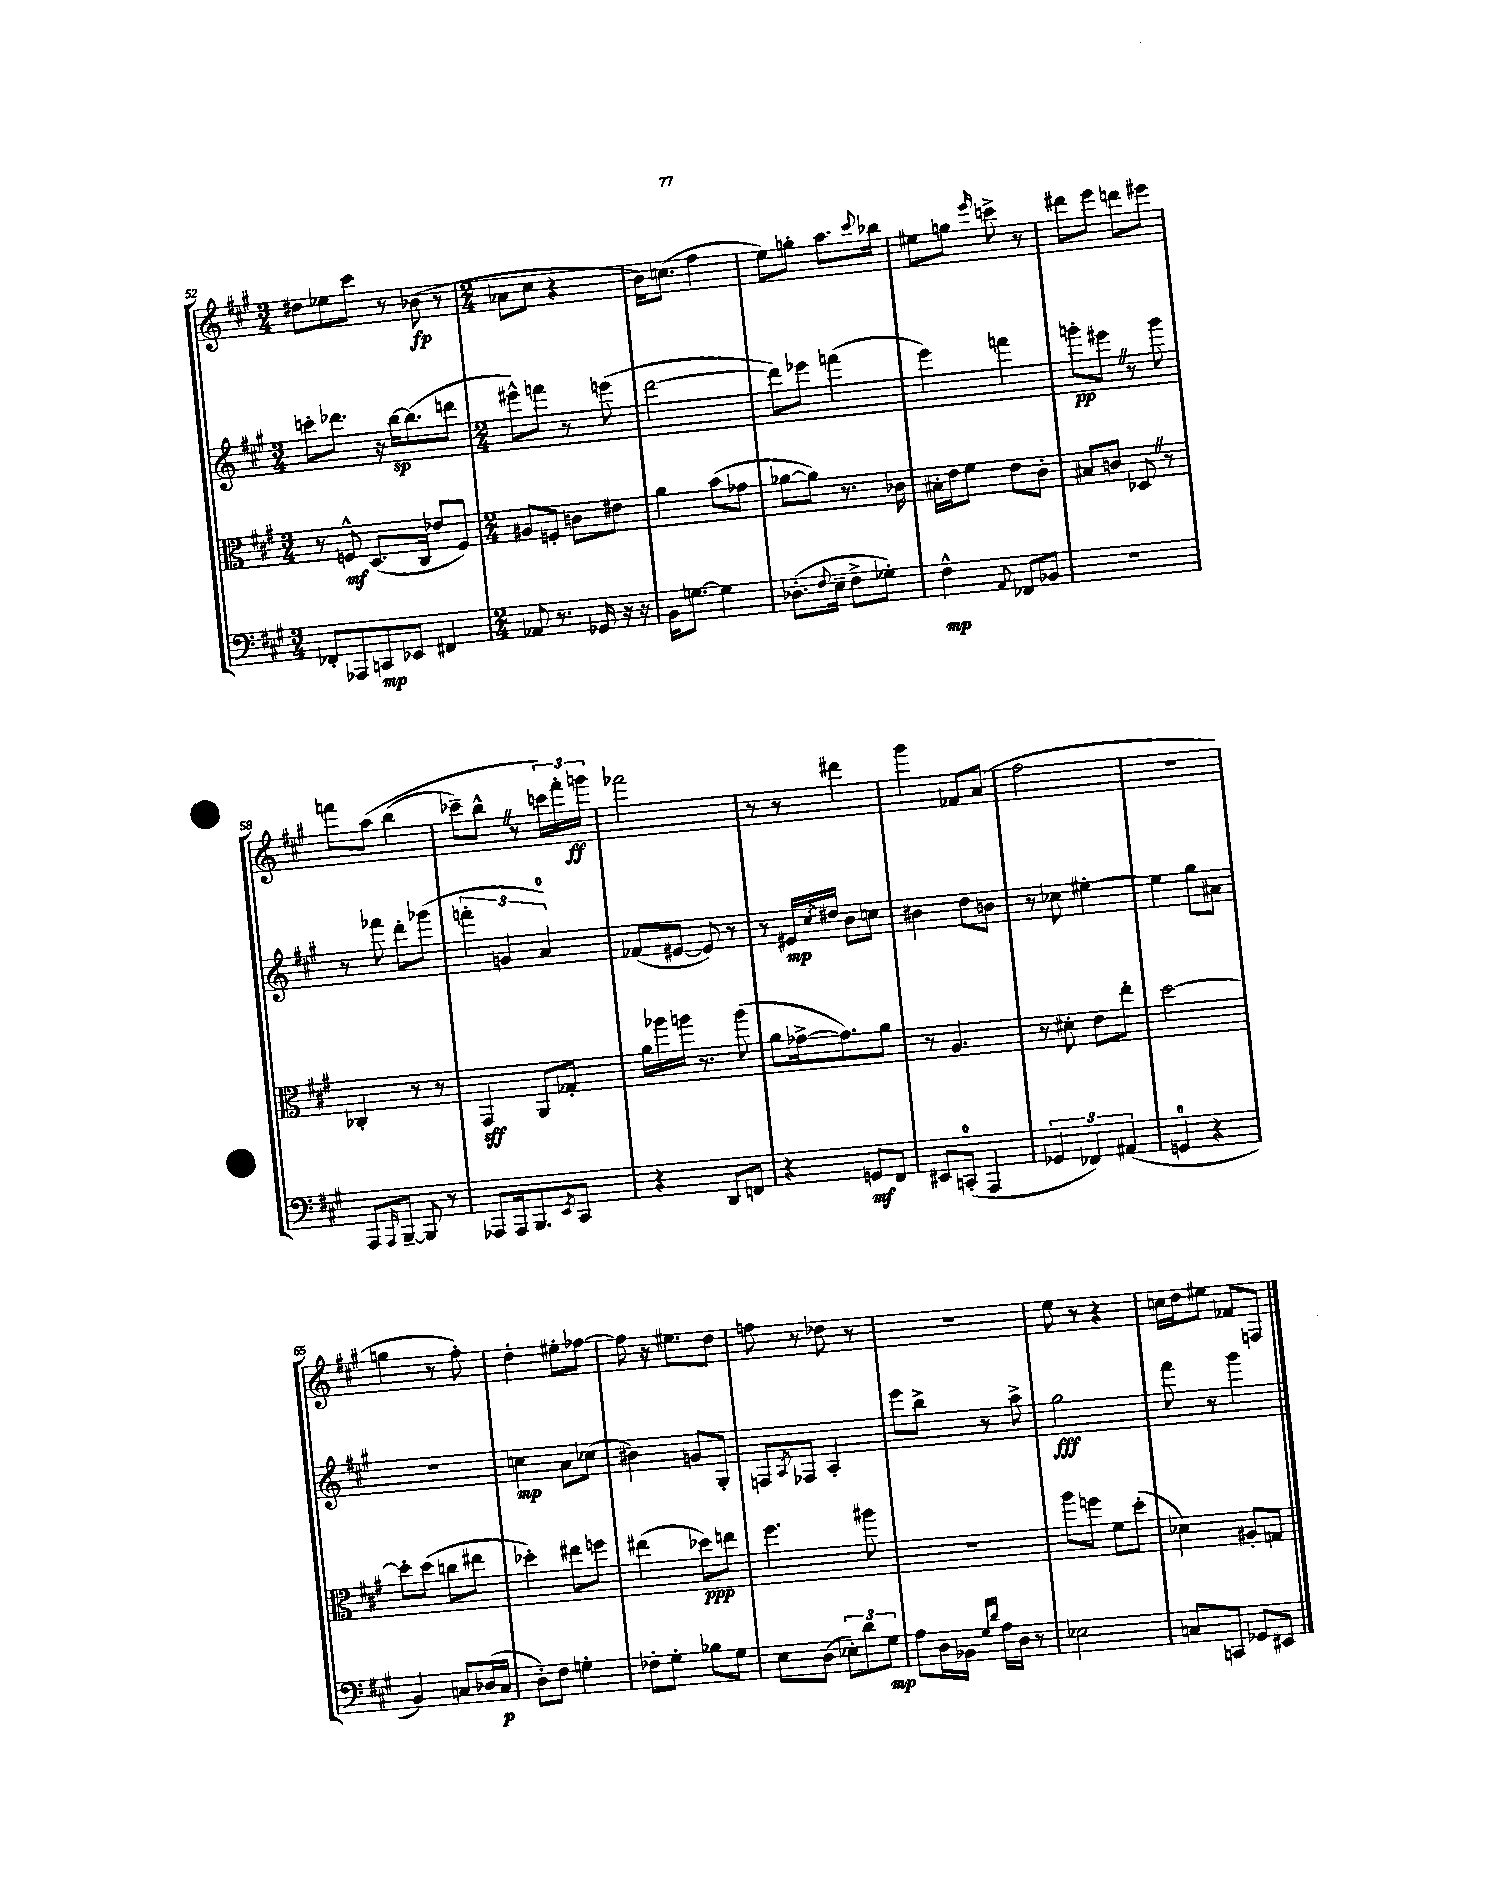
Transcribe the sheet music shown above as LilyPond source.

<<
\new StaffGroup <<
\new Staff = "s0" {
    \clef treble \key a \major \numericTimeSignature \time 3/4
    dis''8 ees''8 cis'''8 r8 bes'8\fp( r8 |
    \numericTimeSignature \time 2/4 aes'8 cis''8 r4 |
    b'16) c''8.( fis''4 |
    e''8) g''8-. a''8. \appoggiatura { cis'''8 } bes''16 |
    eis''8 g''8 \grace { e'''16 } c'''8-> r8 |
    dis'''8 e'''8 d'''8 eis'''8 |
    f'''8 a''8\( b''4( |
    ces'''8--) b''8-^ \once \override BreathingSign.text = \markup { \musicglyph "scripts.caesura.straight" } \breathe r8 \tuplet 3/2 { c'''16\) fis'''16-. g'''16\ff } |
    fes'''2 |
    r8 r8 dis'''4 |
    gis'''4 fes'8 a'8( |
    fis''2 |
    R2 |
    g''4 r8 fis''8-.) |
    d''4-. eis''8-. fes''8~ |
    fes''8 r16 eis''8. d''8 |
    f''8 r8 des''8 r8 |
    R2 |
    e''8 r8 r4 |
    c''16 d''16 eis''8 fes'8 f8 \bar "|." |
}
\new Staff = "s1" {
    \clef treble \key a \major \numericTimeSignature \time 3/4
    c'''8-. des'''8. r16 b''16~\sp b''8.( d'''8 |
    \numericTimeSignature \time 2/4 eis'''8-^) f'''8 r8 e'''8( |
    d'''2~ |
    d'''8) ees'''8 f'''4( |
    e'''4) f'''4 |
    g'''8-.\pp eis'''8 \once \override BreathingSign.text = \markup { \musicglyph "scripts.caesura.straight" } \breathe r8 g'''8 |
    r8 fes'''8 d'''8-. ges'''8( |
    \tuplet 3/2 { f'''4-. g'4 a'4-0) } |
    fes'8( eis'8~ eis'8) r8 |
    r8 eis'16\mp \acciaccatura { cis''8 } dis''16 b'8 c''8 |
    bis'4 d''8 b'8 |
    r8 ces''8 eis''4~-. |
    eis''4 gis''8 ais'8 |
    R2 |
    c''4\mp a'8 ces''8( |
    bis'4) g'8 gis8-. |
    f8 \acciaccatura { a8 } fes8 a4-. |
    e'''8 b''8-> r8 a''8-> |
    gis''2\fff |
    fis'''8 r8 gis'''4 \bar "|." |
}
\new Staff = "s2" {
    \clef alto \key a \major \numericTimeSignature \time 3/4
    r8 f8-^\mf d8.( cis16 ees'8 f8) |
    \numericTimeSignature \time 2/4 ais8 f8-. c'8 eis'8 |
    a'4 b'8( ges'8 |
    aes'8~ aes'8) r8. ces'16 |
    bis16-. e'16 fis'8 e'8 cis'8-. |
    bis8 c'8 des8 \once \override BreathingSign.text = \markup { \musicglyph "scripts.caesura.straight" } \breathe r8 |
    ces4-. r8 r8 |
    gis,4\sff a,8 ges8-. |
    a'16 aes''16 a''16 r8. a''8( |
    a'8 ges'16~-> ges'8.) a'8 |
    r8 a4. |
    r8 dis'8-. e'8 e''8-. |
    d''2~ |
    d''8-. d''8( c''8 eis''8 |
    des''4-.) eis''8 f''8 |
    eis''4( des''8\ppp) e''8 |
    fis''4. ais''8 |
    R2 |
    a''8 f''8 fis'8 d''8-.( |
    des'4) ais8-. g8 \bar "|." |
}
\new Staff = "s3" {
    \clef bass \key a \major \numericTimeSignature \time 3/4
    fes,8-. aes,,8 c,8\mp ees,8 fis,4 |
    \numericTimeSignature \time 2/4 aes,8 r8. ges,16 r16 r16 |
    b,16 g8.~ g4 |
    des8.-.( \appoggiatura { fis8 } e16-- fis8-> ges8-.) |
    fis4-^\mp \appoggiatura { a,8 } fes,8 bes,8 |
    R2 |
    a,,8 \grace { a,,16 } b,,8~-- b,,8 r8 |
    aes,,8 aes,,16 b,,8. \acciaccatura { e,8 } cis,8 |
    r4 d,8 f,8 |
    r4 g,8\mf fis,8 |
    eis,8 c,8-0-.( a,,4 |
    \tuplet 3/2 { ges,4 fes,4) ais,4( } |
    g,4-0 r4 |
    b,4) c8 des16( c16\p |
    d8-.) fis8 g4-. |
    fes8-. gis8-. bes8 gis8 |
    e8 d8( \tuplet 3/2 { ees8-.) d'8 gis8\mp } |
    a8 d16 bes,16 \grace { gis16 d'16 } a16 d16 r8 |
    ees2 |
    c8 c,8 ges,8 eis,8 \bar "|." |
}
>>
>>
\layout { \context { \Score currentBarNumber = #52 } }
